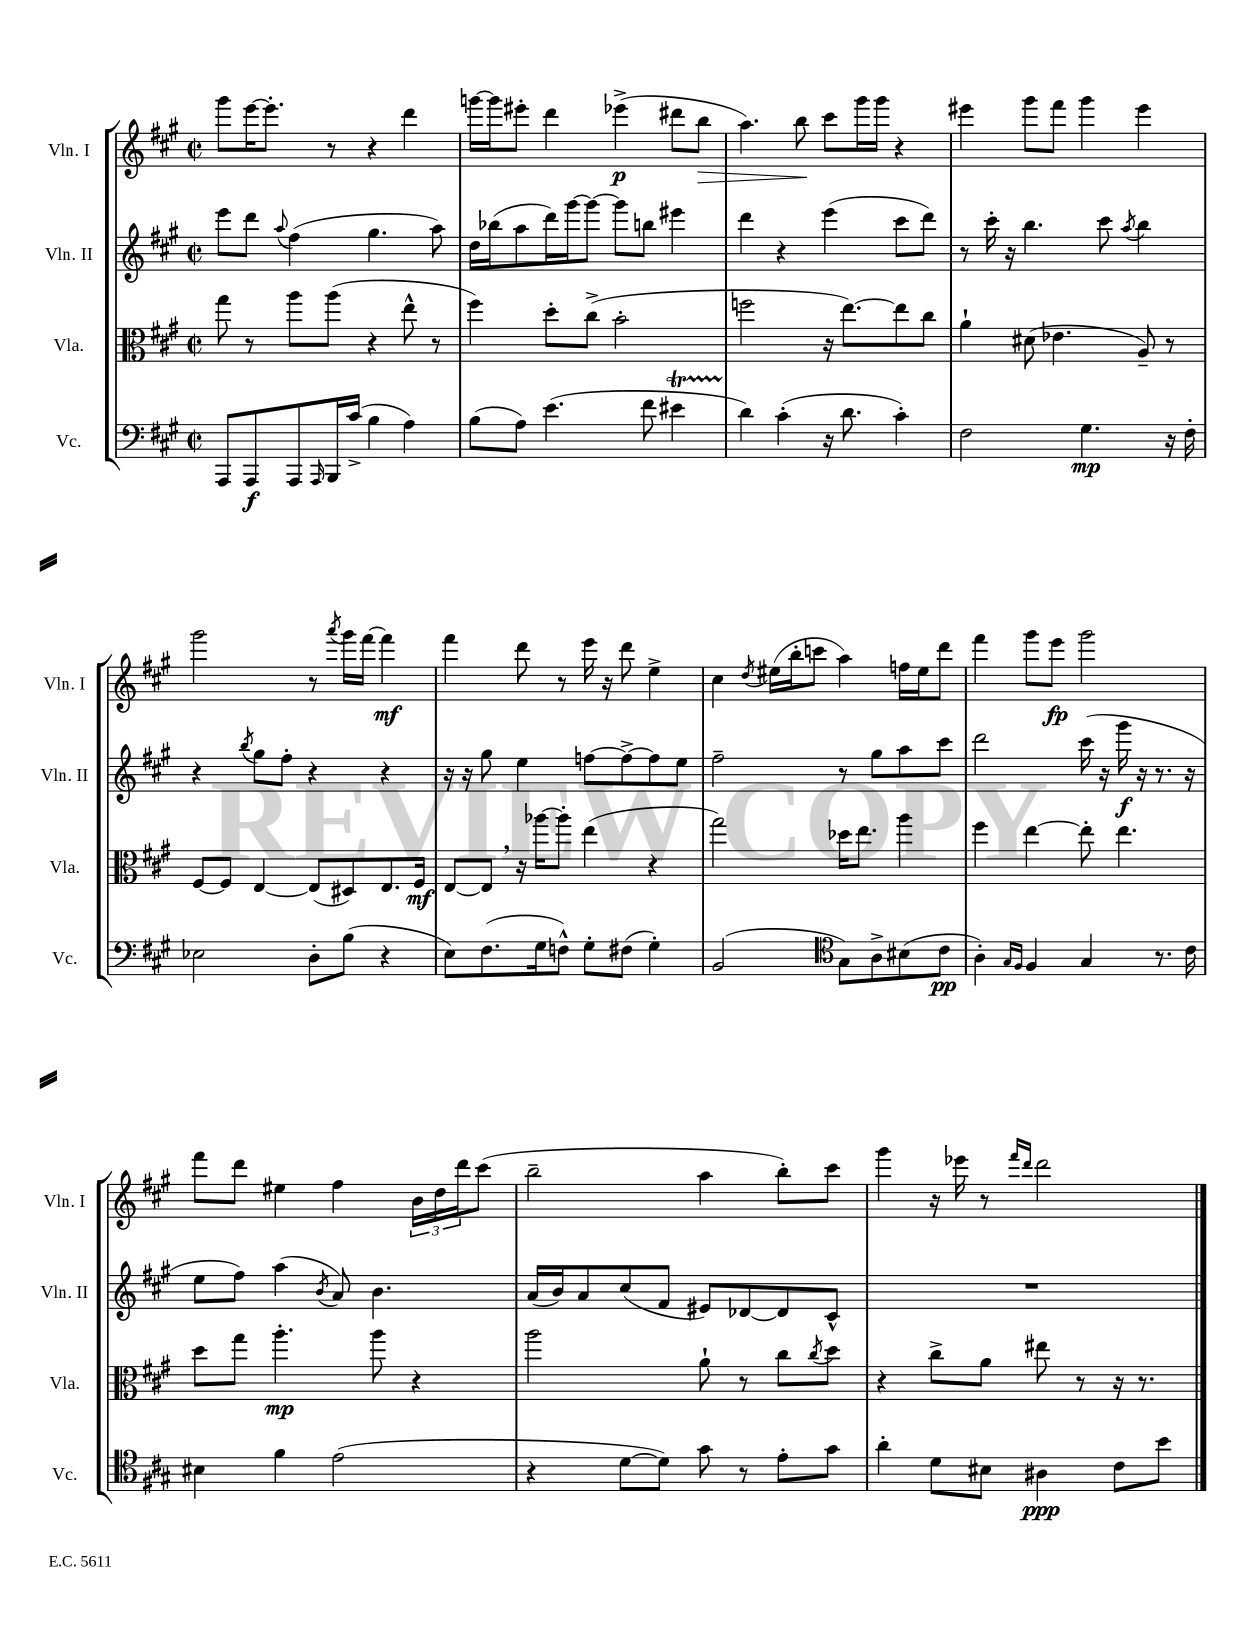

**kern	**dynam	**kern	**dynam	**kern	**dynam	**kern	**dynam
*part4	*part4	*part3	*part3	*part2	*part2	*part1	*part1
*staff4	*staff4	*staff3	*staff3	*staff2	*staff2	*staff1	*staff1
*I"Vc.	*	*I"Vla.	*	*I"Vln. II	*	*I"Vln. I	*
*I'Vc.	*	*I'Vla.	*	*I'Vln. II	*	*I'Vln. I	*
*clefF4	*	*clefC3	*	*clefG2	*	*clefG2	*
*k[f#c#g#]	*	*k[f#c#g#]	*	*k[f#c#g#]	*	*k[f#c#g#]	*
*M2/2	*	*M2/2	*	*M2/2	*	*M2/2	*
*met(c|)	*	*met(c|)	*	*met(c|)	*	*met(c|)	*
=11	=11	=11	=11	=11	=11	=11	=11
8AAA/L	.	8gg#\	.	8eee\L	.	8ggg#\L	.
8AAA/	f	8r	.	8ddd\J	.	[16eee\K	.
.	.	.	.	.	.	8.eee'\J]	.
.	.	.	.	8qqaa/	.	.	.
8AAA/	.	8aa\L	.	(4ff#\	.	.	.
16qqAAA/	.	.	.	.	.	.	.
16BBB/L	.	(8aa\J	.	.	.	8r	.
(16c#^/JJ	.	.	.	.	.	.	.
4B\	.	4r	.	4.gg#\	.	4r	.
4A\)	.	8ee^^\	.	.	.	4ddd\	.
.	.	8r	.	8aa\)	.	.	.
=12	=12	=12	=12	=12	=12	=12	=12
(8B\L	.	4ff#\)	.	16dd\LL	.	[16gggn\LL	.
.	.	.	.	(16bb-X\J	.	16ggg\J]	.
8A\J)	.	.	.	8aa\	.	8eee#X'\J	.
(4.e\	.	8dd'\L	.	16ddd\L)	.	4ddd\	.
.	.	.	.	[16ggg#\J	.	.	.
.	.	(8cc#^\J	.	8ggg#\J_	.	.	.
.	.	2b'\	.	8ggg#\L]	.	(4eee-X^\	p
8f#\	.	.	.	8bbn\J	.	.	.
4e#Xt\	.	.	.	4eee#X\	.	8ddd#X\L	.
!	!	!	!	!	!	!	!LO:HP:b
.	.	.	.	.	.	8bb\J	>
=13	=13	=13	=13	=13	=13	=13	=13
4d\)	.	2ffn\	.	4ddd\	.	4.aa\)	.
(4c#'\	.	.	.	4r	.	.	.
.	.	.	.	.	.	8bb\	.
16r	.	16r	.	(4eee\	.	8ccc#\L	]
8.d\	.	[8.ee\L)	.	.	.	.	.
.	.	.	.	.	.	16ggg#\L	.
.	.	.	.	.	.	16ggg#\JJ	.
4c#'\)	.	8ee\]	.	8ccc#\L	.	4r	.
.	.	8cc#\J	.	8ddd\J)	.	.	.
=14	=14	=14	=14	=14	=14	=14	=14
2F#\	.	4a`\	.	8r	.	4eee#X\	.
.	.	.	.	16ccc#'\	.	.	.
.	.	.	.	16r	.	.	.
.	.	(8d#X\	.	4.bb\	.	8ggg#\L	.
.	.	4.e-X\	.	.	.	8fff#\J	.
4.G#\	mp	.	.	.	.	4ggg#\	.
.	.	.	.	8ccc#\	.	.	.
.	.	.	.	8qaa/	.	.	.
.	.	8A~/)	.	4bb\	.	4eee#\	.
16r	.	8r	.	.	.	.	.
16F#'\	.	.	.	.	.	.	.
!!LO:LB:g=z
=15	=15	=15	=15	=15	=15	=15	=15
2E-X\	.	[8F#/L	.	4r	.	2ggg#\	.
.	.	8F#/J]	.	.	.	.	.
.	.	.	.	8qbb/	.	.	.
.	.	[4E/	.	8gg#\L	.	.	.
.	.	.	.	8ff#'\J	.	.	.
8D'\L	.	(8E/L]	.	4r	.	8r	.
.	.	.	.	.	.	8qaaa/	.
(8B\J	.	8D#X/)	.	.	.	16ggg#\LL	.
.	.	.	.	.	.	[16fff#\JJ	.
4r	.	8.E/	.	4r	.	4fff#\]	mf
.	.	16F#/Jk	mf	.	.	.	.
=16	=16	=16	=16	=16	=16	=16	=16
8E\L)	.	[8E/L	.	16r	.	4fff#\	.
.	.	.	.	16r	.	.	.
(8.F#\	.	8E,/J]	.	8gg#\	.	.	.
.	.	16r	.	4ee\	.	8ddd\	.
16G#\k	.	[16aa-X\KL	.	.	.	.	.
8Fn^^\J)	.	8aa-'\J]	.	.	.	8r	.
8G#'\L	.	(4ee\	.	[8ffn\L	.	16eee\	.
.	.	.	.	.	.	16r	.
(8F#X\J	.	.	.	8ff^\_	.	8ddd\	.
4G#'\)	.	4r	.	8ff\]	.	4ee^\	.
.	.	.	.	8ee\J	.	.	.
=17	=17	=17	=17	=17	=17	=17	=17
(2BB/	.	2gg#\)	.	2ff#~\	.	4cc#\	.
.	.	.	.	.	.	8qdd/	.
.	.	.	.	.	.	(16ee#X\LL	.
.	.	.	.	.	.	16bb'\J	.
.	.	.	.	.	.	8cccn\J	.
*clefC4	*	*	*	*	*	*	*
8G#\L)	.	16dd-X\KL	.	8r	.	4aa\)	.
.	.	8.ee\J	.	.	.	.	.
8A^\	.	.	.	8gg#\L	.	.	.
(8B#X\	.	4aa\	.	8aa\	.	16ffn\LL	.
.	.	.	.	.	.	16ee#\J	.
8c#\J	pp	.	.	8ccc#\J	.	8ddd\J	.
=18	=18	=18	=18	=18	=18	=18	=18
4A'\)	.	4ff#\	.	2ddd\	.	4fff#\	.
16qqG#/LL	.	.	.	.	.	.	.
16qqF#/JJ	.	.	.	.	.	.	.
4F#/	.	[4ee\	.	.	.	8ggg#\L	.
.	.	.	.	.	.	8eee\J	fp
4G#/	.	8ee'\]	.	(16ccc#\	.	2ggg#\	.
.	.	.	.	16r	.	.	.
.	.	4.ee\	.	16ggg#\	f	.	.
.	.	.	.	16r	.	.	.
8.r	.	.	.	8.r	.	.	.
16c#\	.	.	.	16r	.	.	.
!!LO:LB:g=z
=19	=19	=19	=19	=19	=19	=19	=19
4B#X\	.	8dd\L	.	8ee\L	.	8fff#\L	.
.	.	8gg#\J	.	8ff#\J)	.	8ddd\J	.
4f#\	.	4.aa'\	mp	(4aa\	.	4ee#X\	.
.	.	.	.	8qb/	.	.	.
(2e\	.	.	.	8a/)	.	4ff#\	.
.	.	8aa\	.	4.b\	.	.	.
.	.	4r	.	.	.	24b\LL	.
.	.	.	.	.	.	24dd\	.
.	.	.	.	.	.	24ddd\J	.
.	.	.	.	.	.	(8ccc#\J	.
=20	=20	=20	=20	=20	=20	=20	=20
4r	.	2aa\	.	(16a/LL	.	2bb~\	.
.	.	.	.	16b/J)	.	.	.
.	.	.	.	8a/	.	.	.
[8d\L	.	.	.	(8cc#/	.	.	.
8d\J])	.	.	.	8f#/J	.	.	.
8g#\	.	8a`\	.	8e#X/L)	.	4aa\	.
8r	.	8r	.	[8d-X/	.	.	.
8e'\L	.	8cc#\L	.	8d-/]	.	8bb'\L)	.
.	.	8qcc#/	.	.	.	.	.
8g#\J	.	8dd\J	.	8c#^^/J	.	8ccc#\J	.
=21	=21	=21	=21	=21	=21	=21	=21
4a'\	.	4r	.	1r	.	4ggg#\	.
8d\L	.	8cc#^\L	.	.	.	16r	.
.	.	.	.	.	.	16eee-X\	.
8B#X\J	.	8a\J	.	.	.	8r	.
.	.	.	.	.	.	16qqfff#/LL	.
.	.	.	.	.	.	16qqddd/JJ	.
4A#X\	ppp	8ee#X\	.	.	.	2ddd\	.
.	.	8r	.	.	.	.	.
8c#\L	.	16r	.	.	.	.	.
.	.	8.r	.	.	.	.	.
8b\J	.	.	.	.	.	.	.
==	==	==	==	==	==	==	==
*-	*-	*-	*-	*-	*-	*-	*-
